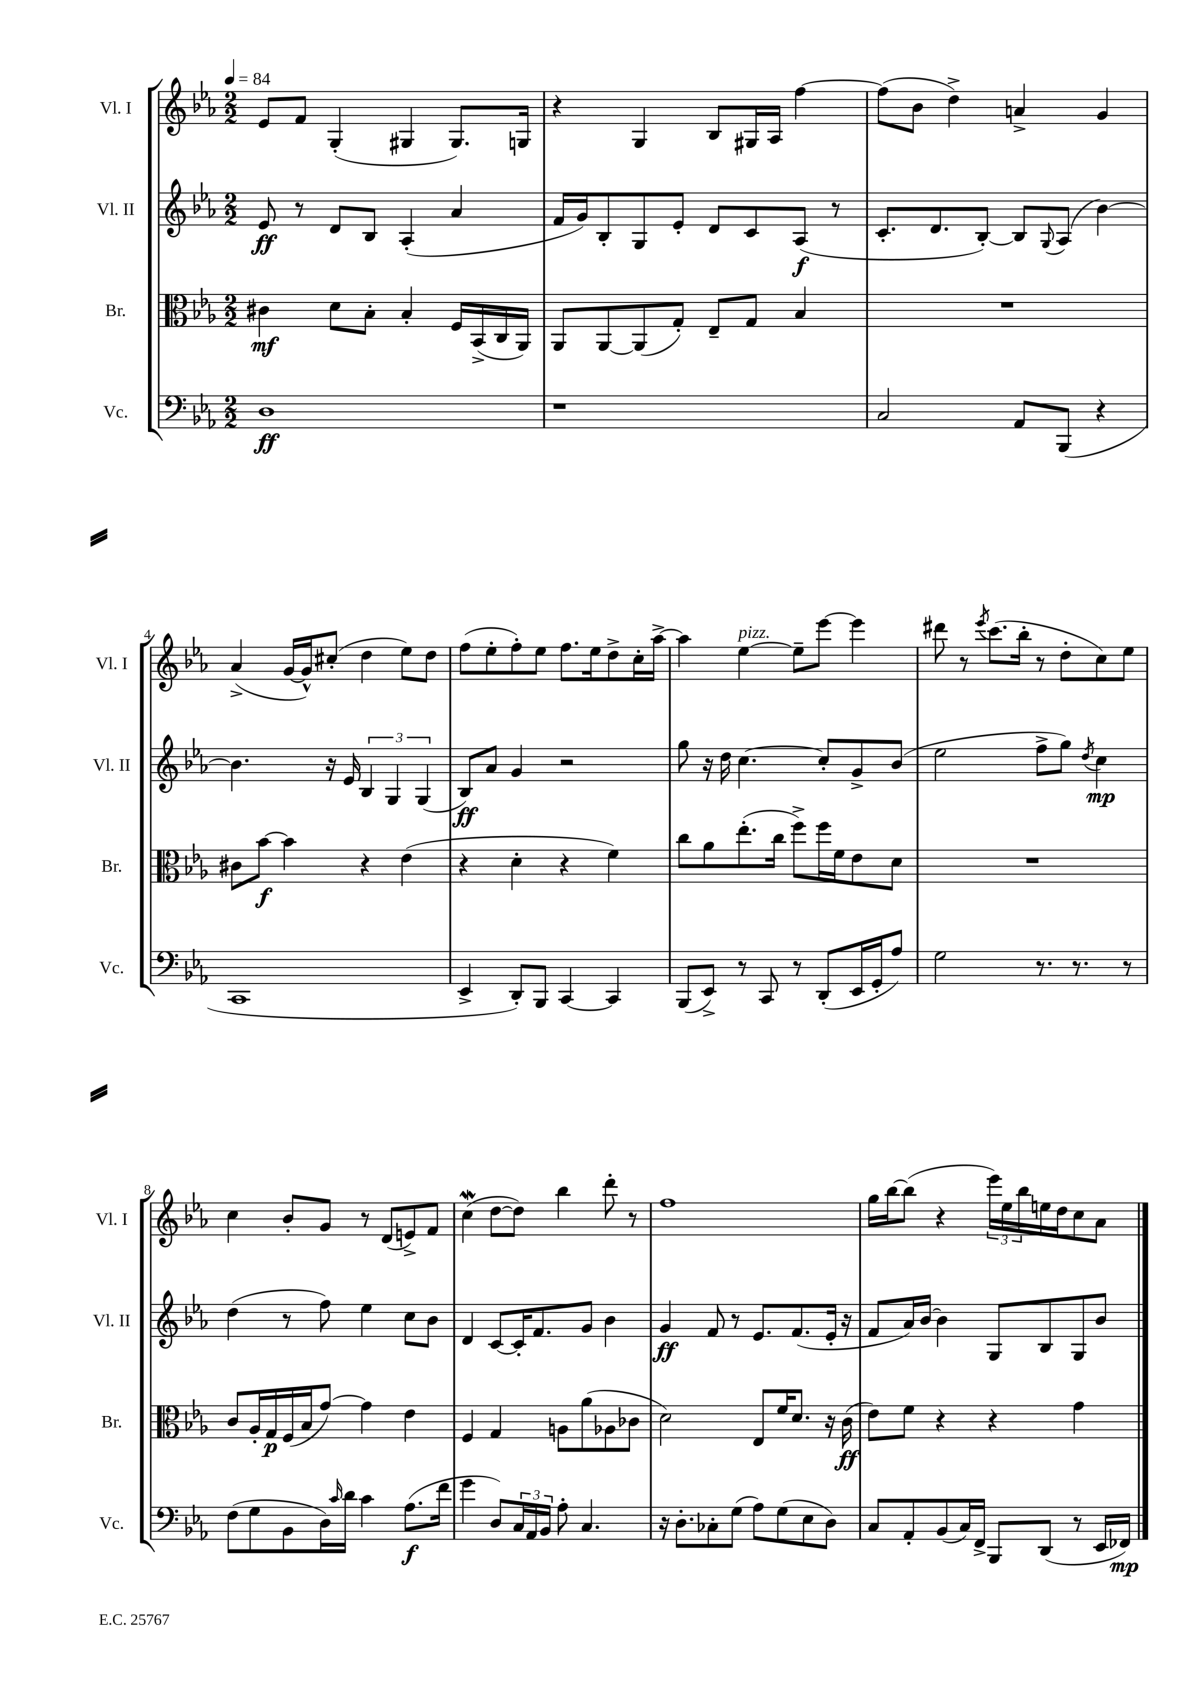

**kern	**dynam	**kern	**dynam	**kern	**dynam	**kern
*part4	*part4	*part3	*part3	*part2	*part2	*part1
*staff4	*staff4	*staff3	*staff3	*staff2	*staff2	*staff1
*I"Vc.	*	*I"Br.	*	*I"Vl. II	*	*I"Vl. I
*I'Vc.	*	*I'Br.	*	*I'Vl. II	*	*I'Vl. I
*clefF4	*	*clefC3	*	*clefG2	*	*clefG2
*k[b-e-a-]	*	*k[b-e-a-]	*	*k[b-e-a-]	*	*k[b-e-a-]
*M2/2	*	*M2/2	*	*M2/2	*	*M2/2
*MM84	*	*MM84	*	*MM84	*	*MM84
=1	=1	=1	=1	=1	=1	=1
1D	ff	4c#X\	mf	8e-/	ff	8e-/L
.	.	.	.	8r	.	8f/J
.	.	8d\L	.	8d/L	.	(4G'/
.	.	8B-'\J	.	8B-/J	.	.
.	.	4B-'/	.	(4A-'/	.	4G#X/
.	.	16F/LL	.	4a-/	.	8.G#/L)
.	.	(16BB-^/	.	.	.	.
.	.	16C/	.	.	.	.
.	.	16AA-/JJ)	.	.	.	16Gn/Jk
=2	=2	=2	=2	=2	=2	=2
1r	.	8AA-/L	.	16f/LL	.	4r
.	.	.	.	16g/J)	.	.
.	.	[8AA-/	.	8B-'/	.	.
.	.	(8AA-/]	.	8G/	.	4G/
.	.	8G'/J)	.	8e-'/J	.	.
.	.	8E-~/L	.	8d/L	.	8B-/L
.	.	8G/J	.	8c/	.	16G#X/L
.	.	.	.	.	.	16A-/JJ
.	.	4B-/	.	(8A-/J	f	[4ff\
.	.	.	.	8r	.	.
=3	=3	=3	=3	=3	=3	=3
2C/	.	1r	.	8.c'/L	.	(8ff\L]
.	.	.	.	.	.	8b-\J
.	.	.	.	8.d/	.	.
.	.	.	.	.	.	4dd^\)
.	.	.	.	[8B-'/J)	.	.
8AA-/L	.	.	.	8B-/L]	.	4an^/
.	.	.	.	8qqG/	.	.
(8BBB-/J	.	.	.	(8A-/J	.	.
4r	.	.	.	[4b-\)	.	4g/
!!LO:LB:g=z
=4	=4	=4	=4	=4	=4	=4
1CC	.	8c#X\L	.	4.b-\]	.	(4a-^/
.	.	[8b-\J	f	.	.	.
.	.	4b-\]	.	.	.	[16g/LL
.	.	.	.	.	.	16g^^/J])
.	.	.	.	16r	.	(8cc#X'/J
.	.	.	.	16e-/	.	.
.	.	4r	.	6B-/	.	4dd\
.	.	.	.	6G/	.	.
.	.	(4e-\	.	.	.	8ee-\L)
.	.	.	.	(6G/	.	.
.	.	.	.	.	.	8dd\J
=5	=5	=5	=5	=5	=5	=5
4EE-^/	.	4r	.	8B-/L)	ff	(8ff\L
.	.	.	.	8a-/J	.	8ee-'\
8DD'/L)	.	4d'\	.	4g/	.	8ff'\)
8BBB-/J	.	.	.	.	.	8ee-\J
[4CC/	.	4r	.	2r	.	8.ff\L
.	.	.	.	.	.	16ee-\k
4CC/]	.	4f\)	.	.	.	8dd^\
.	.	.	.	.	.	16cc'\L
.	.	.	.	.	.	[16aa-^\JJ
=6	=6	=6	=6	=6	=6	=6
(8BBB-/L	.	8cc\L	.	8gg\	.	4aa-\]
8EE-^/J)	.	8a-\	.	16r	.	.
.	.	.	.	16dd\	.	.
!	!	!	!	!	!	!LO:TX:a:i:t=pizz.
8r	.	(8.ee-'\	.	[4.cc\	.	[4ee-\
8CC/	.	.	.	.	.	.
.	.	16cc\Jk	.	.	.	.
8r	.	8ff^\L)	.	.	.	8ee-~\L]
(8DD'/L	.	16ff\L	.	8cc'/L]	.	[8eee-\J
.	.	16f\J	.	.	.	.
16EE-/L	.	8e-\	.	8g^/	.	4eee-\]
16GG'/J	.	.	.	.	.	.
8A-/J)	.	8d\J	.	(8b-/J	.	.
=7	=7	=7	=7	=7	=7	=7
2G\	.	1r	.	2ee-\	.	8ddd#X\
.	.	.	.	.	.	8r
.	.	.	.	.	.	8qeee-/
.	.	.	.	.	.	(8.ccc\L
.	.	.	.	.	.	16bb-'\Jk
8.r	.	.	.	8ff^\L	.	8r
.	.	.	.	8gg\J)	.	8dd'\L
8.r	.	.	.	.	.	.
.	.	.	.	8qdd/	.	.
.	.	.	.	4cc\	mp	8cc\)
8r	.	.	.	.	.	8ee-\J
!!LO:LB:g=z
=8	=8	=8	=8	=8	=8	=8
(8F\L	.	8c/L	.	(4dd\	.	4cc\
8G\	.	16A-'/L	.	.	.	.
.	.	16G/	p	.	.	.
8BB-\	.	(16F/	.	8r	.	8b-'/L
.	.	16B-/J	.	.	.	.
16D\L)	.	[8g/J)	.	8ff\)	.	8g/J
16qqc/	.	.	.	.	.	.
16d\JJ	.	.	.	.	.	.
4c\	.	4g\]	.	4ee-\	.	8r
.	.	.	.	.	.	(8d/L
(8.A-\L	f	4e-\	.	8cc\L	.	8en^/)
.	.	.	.	8b-\J	.	8f/J
16f\Jk	.	.	.	.	.	.
=9	=9	=9	=9	=9	=9	=9
4g\	.	4F/	.	4d/	.	(4ccW\
8D/L)	.	4G/	.	[8c/L	.	[8dd\L
24C/L	.	.	.	16c'/K]	.	8dd\J])
24AA-/	.	.	.	.	.	.
.	.	.	.	8.f/	.	.
24BB-/JJ	.	.	.	.	.	.
8A-'\	.	8An\L	.	.	.	4bb-\
4.C/	.	(8a-\	.	8g/J	.	.
.	.	8A-X\	.	4b-\	.	8ddd'\
.	.	8c-X\J	.	.	.	8r
=10	=10	=10	=10	=10	=10	=10
16r	.	2d\)	.	4g/	ff	1ff
8.D'\L	.	.	.	.	.	.
8C-X'\	.	.	.	8f/	.	.
(8G\J	.	.	.	8r	.	.
8A-\L)	.	8E-/L	.	8.e-/L	.	.
(8G\	.	16f/K	.	.	.	.
.	.	8.d/J	.	(8.f/	.	.
8E-\	.	.	.	.	.	.
8D\J)	.	16r	.	16e-'/Jk	.	.
.	.	(16c\	ff	16r	.	.
=11	=11	=11	=11	=11	=11	=11
8C/L	.	8e-\L)	.	8f/L	.	16gg\LL
.	.	.	.	.	.	[16bb-\J
8AA-'/	.	8f\J	.	16a-/L)	.	(8bb-\J]
.	.	.	.	[16b-/JJ	.	.
(8BB-/	.	4r	.	4b-\]	.	4r
16C/L)	.	.	.	.	.	.
16FF^/JJ	.	.	.	.	.	.
8BBB-/L	.	4r	.	8G/L	.	24eee-\LL)
.	.	.	.	.	.	24ee-\
.	.	.	.	.	.	24bb-\
(8DD/J	.	.	.	8B-/	.	16een\
.	.	.	.	.	.	16dd\J
8r	.	4g\	.	8G/	.	8cc\
16EE-/LL	.	.	.	8b-/J	.	8a-\J
16FF-X/JJ)	mp	.	.	.	.	.
==	==	==	==	==	==	==
*-	*-	*-	*-	*-	*-	*-
